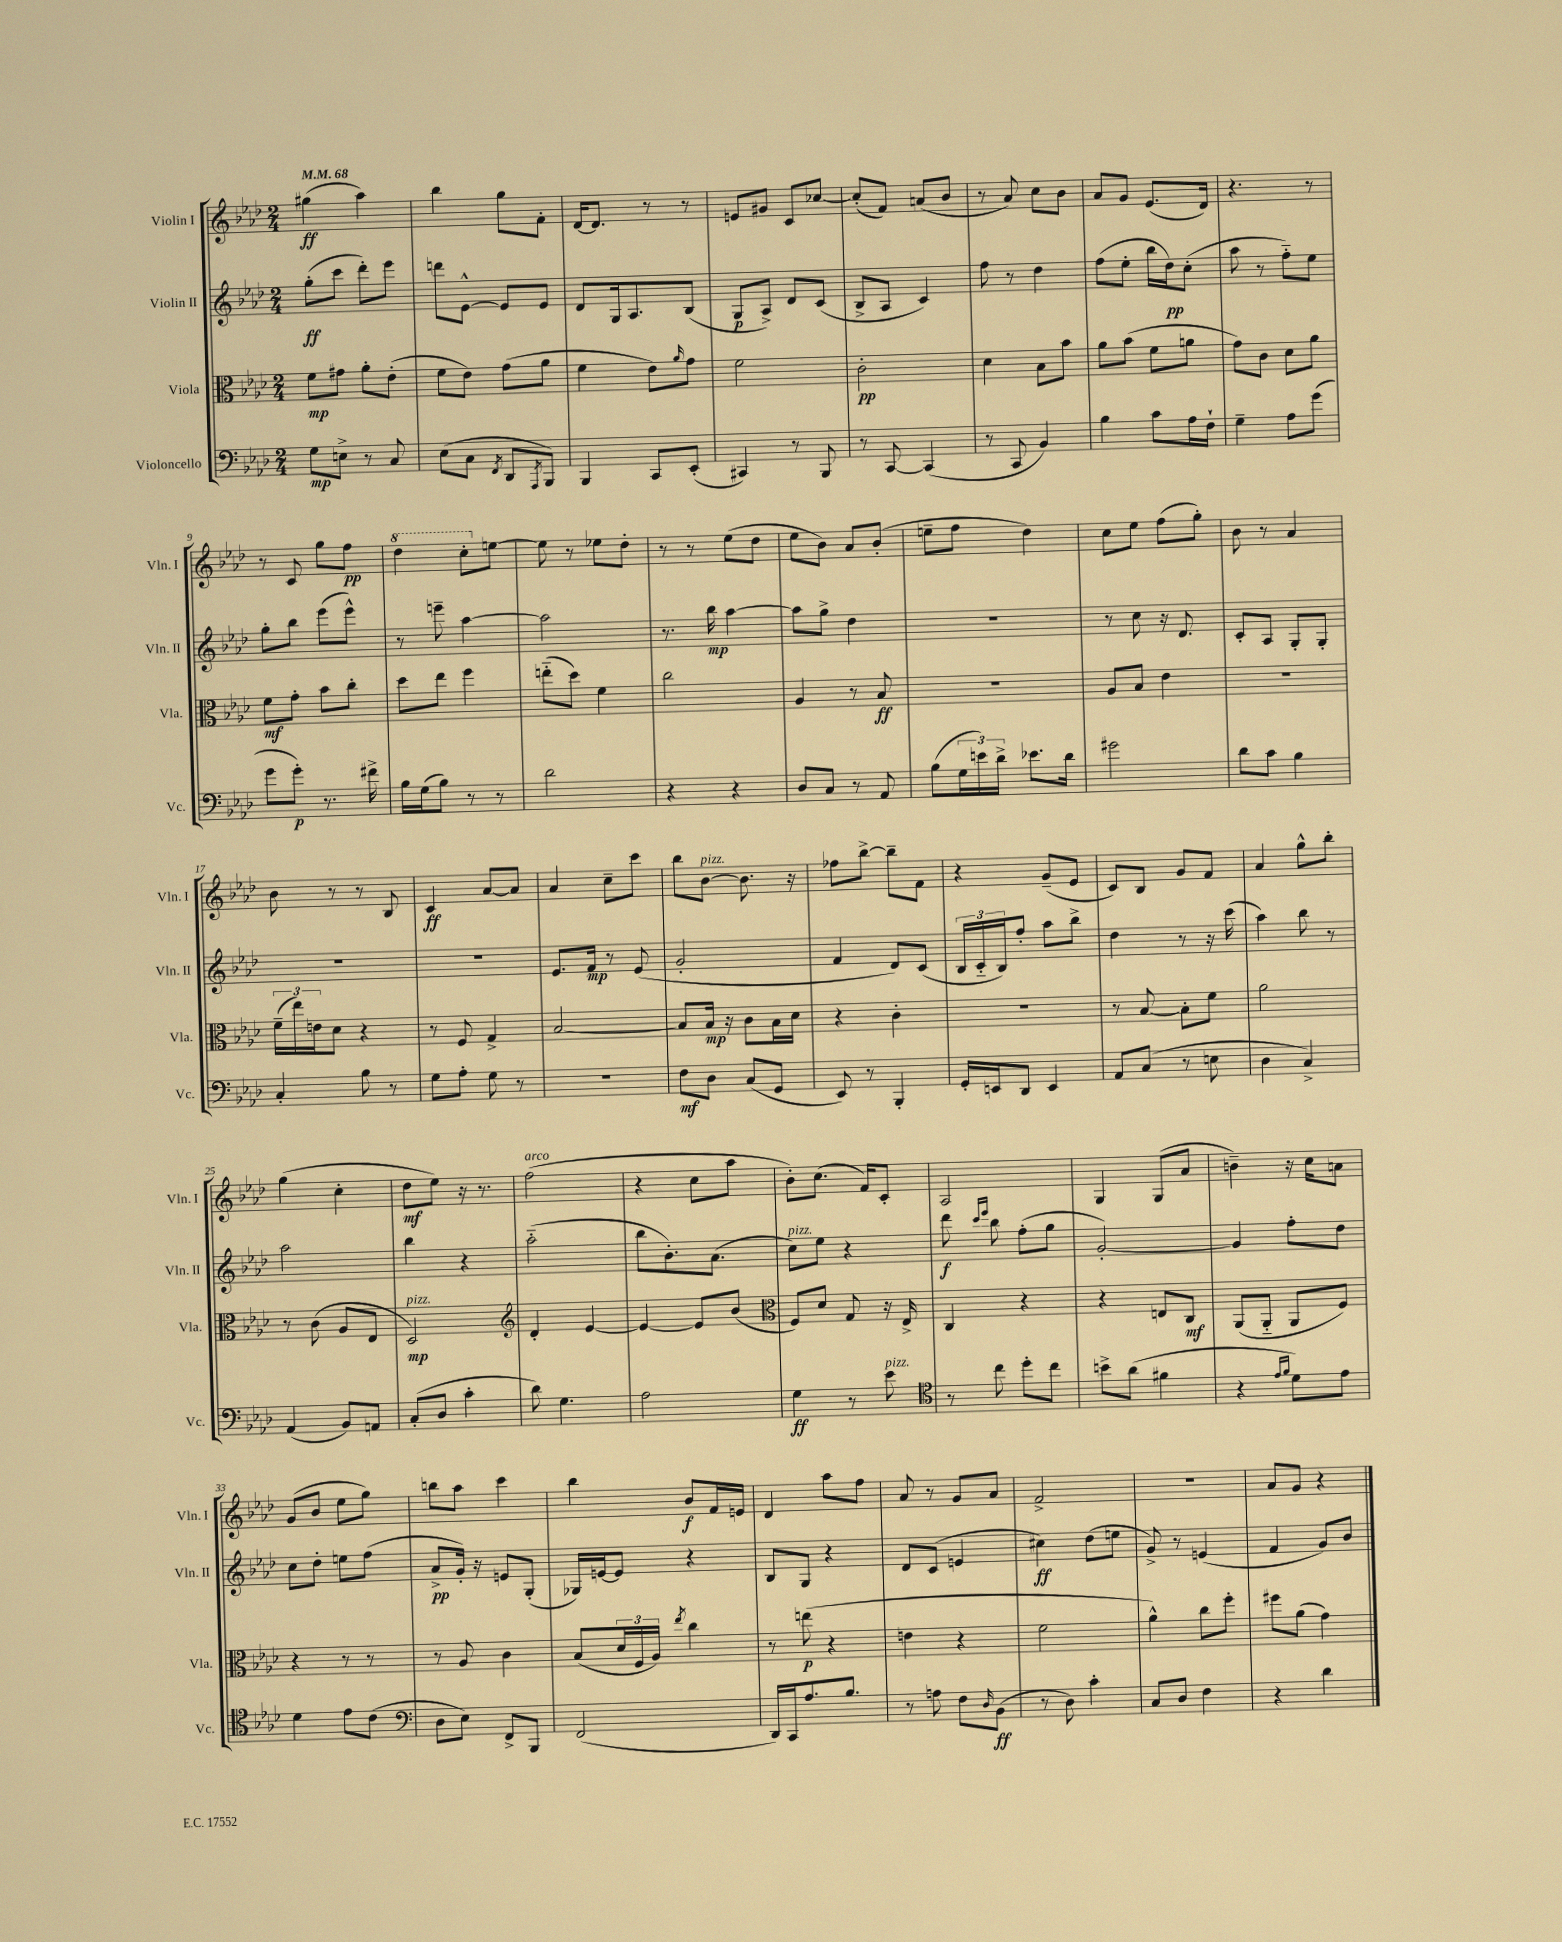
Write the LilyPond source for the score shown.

<<
\new StaffGroup <<
\new Staff = "s0" \with { instrumentName = "Violin I" shortInstrumentName = "Vln. I" } {
    \clef treble \key aes \major \numericTimeSignature \time 2/4 \tempo 4 = 68
    gis''4\ff( aes''4) |
    bes''4 g''8 f'8-. |
    des'16~ des'8. r8 r8 |
    e'8 gis'8 c'8 ces''8~ |
    ces''8-.( f'8) a'8( bes'8 |
    r8 aes'8) c''8 bes'8 |
    aes'8 g'8 ees'8.( des'16) |
    r4. r8 |
    r8 c'8 g''8 f''8\pp |
    \ottava #1 des'''4 c'''8-. \ottava #0 e''8~ |
    e''8 r8 ees''8 des''8-. |
    r8 r8 ees''8( des''8 |
    ees''8 bes'8) aes'8 bes'8-.( |
    e''8-- f''8 des''4) |
    c''8 ees''8 f''8( g''8-.) |
    bes'8 r8 aes'4 |
    bes'8 r8 r8 bes8 |
    c'4\ff aes'8~ aes'8 |
    aes'4 c''8-- c'''8 |
    bes''8 bes'8~^\markup { \italic "pizz." } bes'8. r16 |
    fes''8 bes''8~-> bes''8-- f'8 |
    r4 g'8--( ees'8 |
    c'8) bes8 g'8 f'8 |
    aes'4 g''8-^ bes''8-. |
    g''4( c''4-. |
    des''8\mf ees''8) r16 r8. |
    f''2^\markup { \italic "arco" }( |
    r4 c''8 aes''8 |
    bes'8-.) c''8.( f'16) c'8-. |
    aes2 |
    g4 g8( aes'8 |
    b'4--) r16 c''16 a'8 |
    g'8( bes'8 ees''8 g''8) |
    b''8 aes''8 c'''4 |
    bes''4 bes'8\f f'16 e'16 |
    des'4 aes''8 f''8 |
    aes'8 r8 g'8 aes'8 |
    f'2-> |
    r2 |
    aes'8 g'8 r4 \bar "|." |
}
\new Staff = "s1" \with { instrumentName = "Violin II" shortInstrumentName = "Vln. II" } {
    \clef treble \key aes \major \numericTimeSignature \time 2/4
    g''8-.\ff( c'''8 des'''8-.) ees'''8 |
    d'''8 ees'8~-^ ees'8 ees'8 |
    des'8 g16 aes8. bes8( |
    g8\p aes8->) des'8 c'8( |
    bes8-> aes8 c'4) |
    f''8 r8 des''4 |
    f''8( ees''8-. bes''16 des''16\pp) c''8-.( |
    aes''8 r8 f''8-_) ees''8 |
    g''8-. bes''8 ees'''8( ees'''8-^) |
    r8 e'''8-- aes''4~ |
    aes''2 |
    r8. bes''16\mp aes''4~ |
    aes''8 g''8-> des''4 |
    R2 |
    r8 c''8 r16 des'8. |
    c'8-. aes8 g8-. g8-. |
    R2 |
    R2 |
    ees'8. f'16\mp r8 ees'8( |
    g'2-. |
    f'4 des'8) c'8( |
    \tuplet 3/2 { bes16 c'16-_ bes16) } f''8-. aes''8 bes''8-> |
    des''4 r8 r16 c'''16( |
    aes''4) bes''8 r8 |
    aes''2 |
    bes''4 r4 |
    aes''2-_( |
    bes''8 bes'8.-.) aes'8.( |
    c''8^\markup { \italic "pizz." }) ees''8 r4 |
    des'''8\f \grace { c'''16 ees'''16 } bes''8 f''8-.( g''8 |
    g'2~-.) |
    g'4 f''8-. des''8 |
    c''8 des''8-. e''8 f''8( |
    aes'8->\pp g'16-.) r16 e'8 g8-.( |
    ges16) e'16~ e'8 r4 |
    bes8 g8 r4 |
    des'8 c'8( e'4 |
    cis''4\ff) des''8( e''8 |
    g'8->) r8 e'4( |
    f'4 g'8) bes'8 \bar "|." |
}
\new Staff = "s2" \with { instrumentName = "Viola" shortInstrumentName = "Vla." } {
    \clef alto \key aes \major \numericTimeSignature \time 2/4
    f'8\mp gis'8 aes'8-. ees'8-.( |
    f'8 ees'8) g'8( aes'8 |
    f'4 ees'8) \grace { aes'16 } g'8 |
    f'2 |
    c'2-.\pp |
    des'4 bes8 bes'8 |
    aes'8 bes'8( f'8 a'8 |
    g'8) c'8 des'8 aes'8 |
    f'8\mf g'8-. bes'8 c''8-. |
    des''8 ees''8 f''4 |
    e''8-_( des''8) f'4 |
    c''2 |
    aes4 r8 bes8\ff |
    r2 |
    aes8 bes8 ees'4 |
    r2 |
    \tuplet 3/2 { f'16--( ees''16) e'16 } des'8 r4 |
    r8 f8 g4-> |
    bes2~ |
    bes8 bes16\mp r16 c'8 bes16 des'16 |
    r4 c'4-. |
    R2 |
    r8 bes8~ bes8-. f'8 |
    aes'2 |
    r8 c'8( aes8 ees8 |
    des2\mp^\markup { \italic "pizz." }) |
    \clef treble des'4-. ees'4~ |
    ees'4~ ees'8 bes'8( |
    \clef alto f8) des'8 g8 r16 ees16-> |
    c4 r4 |
    r4 e8 c8\mf |
    aes,8( aes,8-_ aes,8 f8) |
    r4 r8 r8 |
    r8 aes8 c'4 |
    bes8( \tuplet 3/2 { des'16 f16 aes16) } \acciaccatura { ees''8 } c''4 |
    r8 e''8\p( r4 |
    e'4 r4 |
    f'2 |
    aes'4-^) c''8 f''8-. |
    fis''8 aes'8( g'4) \bar "|." |
}
\new Staff = "s3" \with { instrumentName = "Violoncello" shortInstrumentName = "Vc." } {
    \clef bass \key aes \major \numericTimeSignature \time 2/4
    g8\mp e8-> r8 c8 |
    ees8( c8 \acciaccatura { f,8 } des,8 \acciaccatura { aes,,8 } bes,,8) |
    bes,,4 c,8 ees,8-.( |
    cis,4) r8 bes,,8 |
    r8 c,8~ c,4( |
    r8 c,8 bes,4) |
    bes4 c'8 aes16 f16-! |
    g4-- aes8 g'8( |
    g'8 g'8-.\p) r8. fis'16-> |
    bes16 g16( bes8) r8 r8 |
    des'2 |
    r4 r4 |
    des8 c8 r8 aes,8 |
    bes8( \tuplet 3/2 { g16 e'16) des'16-> } ees'8. des'16 |
    gis'2 |
    des'8 c'8 bes4 |
    c4-. bes8 r8 |
    g8 aes8-. g8 r8 |
    R2 |
    f8\mf des8 c8( g,8 |
    ees,8) r8 bes,,4-. |
    g,16-. e,16 des,8 e,4 |
    aes,8 c8( r8 e8 |
    des4 c4->) |
    aes,4( bes,8) a,8 |
    c8-.( des8 c'4-. |
    des'8) g4. |
    aes2 |
    g4\ff r8 ees'8^\markup { \italic "pizz." } |
    \clef tenor r8 c''8 des''8-. c''8 |
    b'8-> aes'8( fis'4 |
    r4 \grace { ees'16 f'16 } des'8) ees'8 |
    des'4 ees'8 c'8( |
    \clef bass des8 ees8) f,8-> bes,,8 |
    f,2( |
    des,16) c,16 aes8. bes8. |
    r8 a8 f8 \grace { des16 } bes,8\ff( |
    r8 des8) c'4-. |
    c8 des8 f4 |
    r4 des'4 \bar "|." |
}
>>
>>
